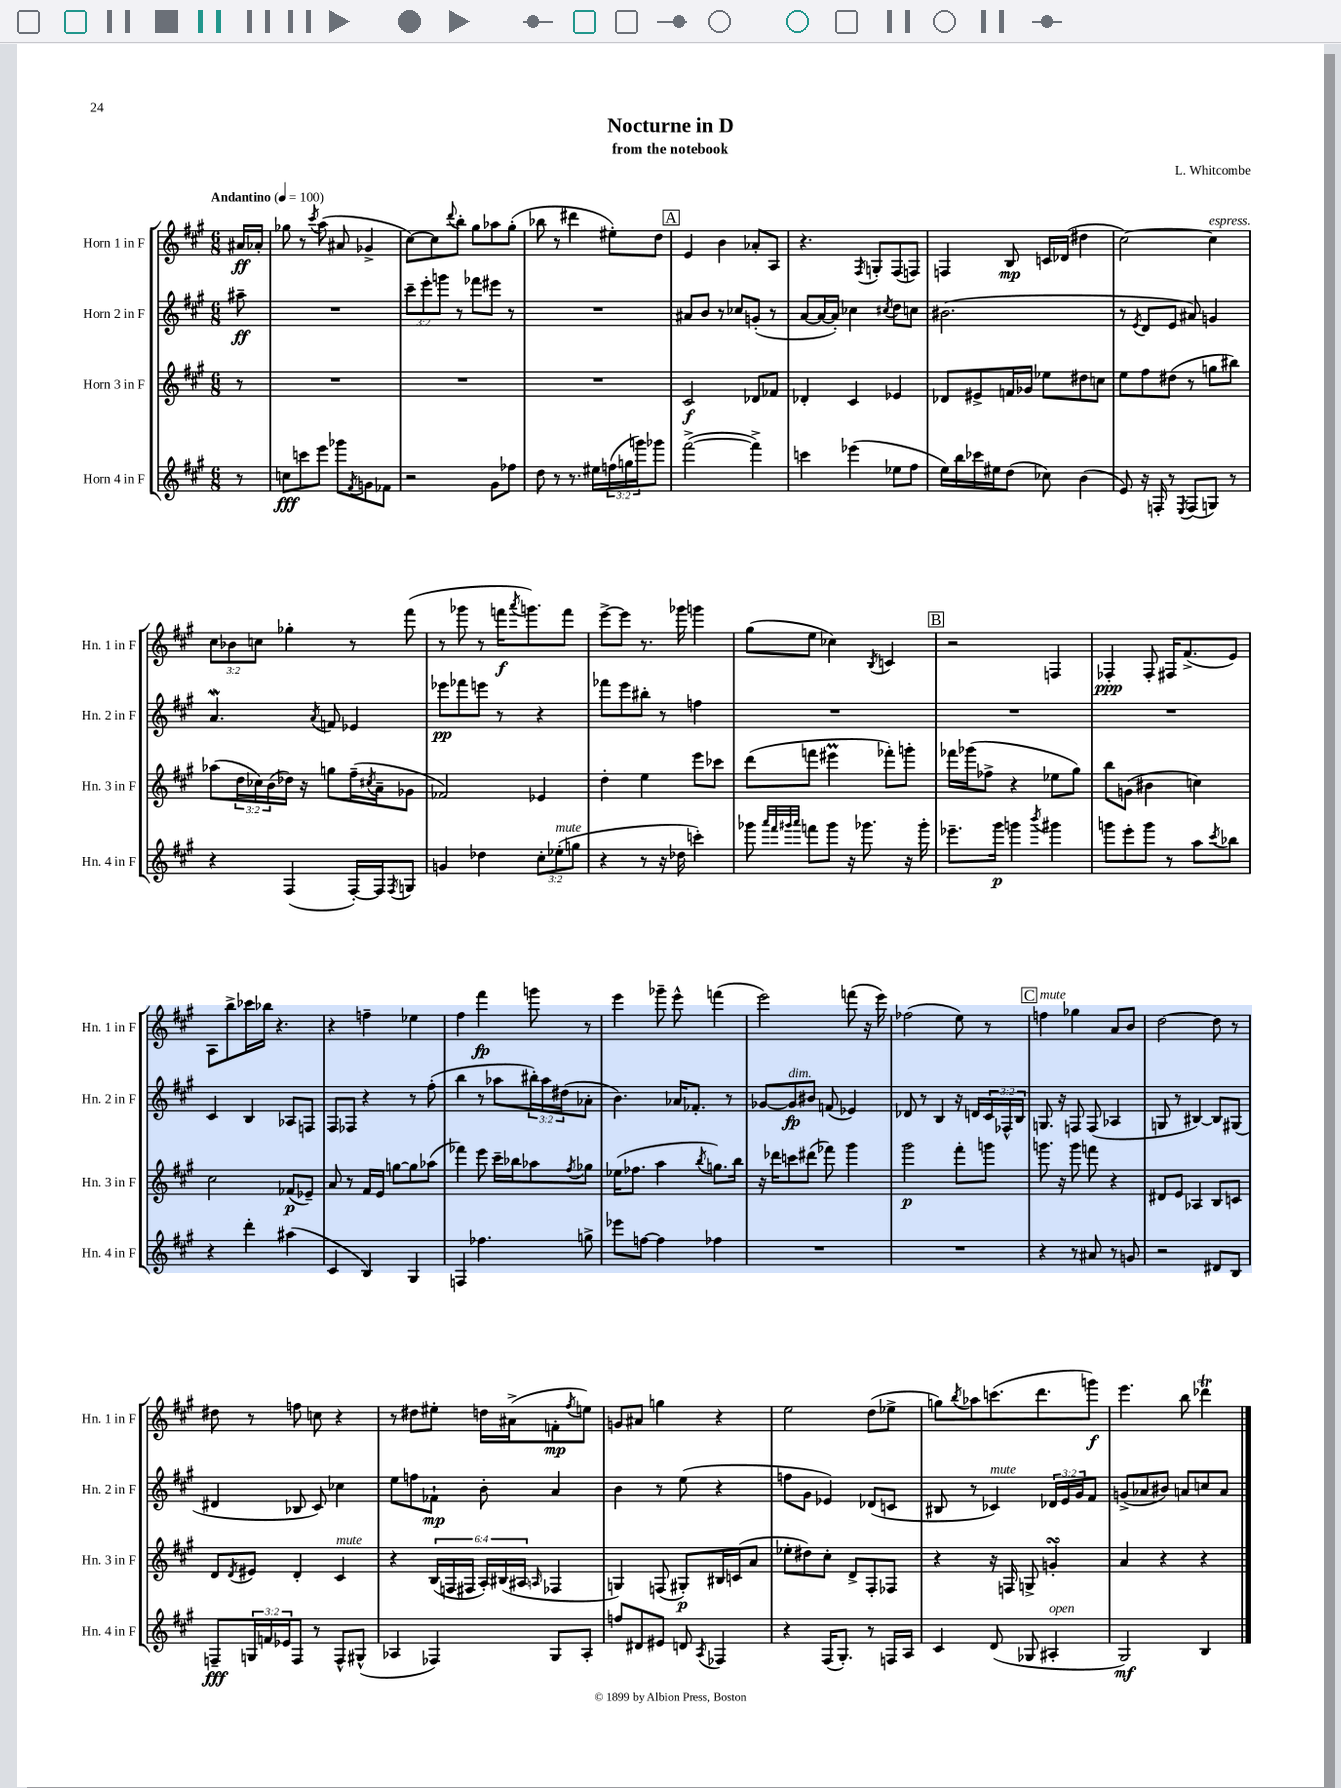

**kern	**dynam	**kern	**dynam	**kern	**dynam	**kern	**dynam
*part4	*part4	*part3	*part3	*part2	*part2	*part1	*part1
*staff4	*staff4	*staff3	*staff3	*staff2	*staff2	*staff1	*staff1
*I"Horn 4 in F	*	*I"Horn 3 in F	*	*I"Horn 2 in F	*	*I"Horn 1 in F	*
*I'Hn. 4 in F	*	*I'Hn. 3 in F	*	*I'Hn. 2 in F	*	*I'Hn. 1 in F	*
*clefG2	*	*clefG2	*	*clefG2	*	*clefG2	*
*k[f#c#g#]	*	*k[f#c#g#]	*	*k[f#c#g#]	*	*k[f#c#g#]	*
*M6/8	*	*M6/8	*	*M6/8	*	*M6/8	*
*MM100	*	*MM100	*	*MM100	*	*MM100	*
=	=	=	=	=	=	=	=
!	!	!	!	!	!	!LO:TX:a:B:t=Andantino	!
8r	.	8r	.	8aa#X~\	ff	16a#X/LL	ff
.	.	.	.	.	.	16a-X'/JJ	.
=1	=1	=1	=1	=1	=1	=1	=1
8ccn\L	fff	2.r	.	2.r	.	8gg-X\	.
8cccn\	.	.	.	.	.	8r	.
.	.	.	.	.	.	8qccc#/	.
8eee\J	.	.	.	.	.	(8aa\	.
8ggg-X\L	.	.	.	.	.	8a#X/	.
8qf#/	.	.	.	.	.	.	.
8gn\	.	.	.	.	.	4g-X^/	.
8f-X\J	.	.	.	.	.	.	.
=2	=2	=2	=2	=2	=2	=2	=2
2r	.	2.r	.	12ccc#~\L	.	[8cc#\L)	.
.	.	.	.	12eee'\	.	.	.
.	.	.	.	.	.	8cc#\]	.
.	.	.	.	12gggn\J	.	.	.
.	.	.	.	.	.	8qqddd/	.
.	.	.	.	8r	.	8bb'\J	.
.	.	.	.	8fff-X\L	.	8gg#\L	.
8g#\L	.	.	.	8eee#X\J	.	8aa-X\	.
8ff-X\J	.	.	.	8r	.	(8gg#'\J	.
=3	=3	=3	=3	=3	=3	=3	=3
8dd\	.	2.r	.	2.r	.	8bb-X\	.
8r	.	.	.	.	.	8r	.
8.r	.	.	.	.	.	4ddd#X\	.
16ee#X\LL	.	.	.	.	.	.	.
(24ffn\	.	.	.	.	.	8ee#X'\L)	.
24ggn\	.	.	.	.	.	.	.
24gggn\J)	.	.	.	.	.	.	.
8ggg-X\J	.	.	.	.	.	8dd\J	.
!!LO:REH:place=s1:t=A
=4	=4	=4	=4	=4	=4	=4	=4
([2fff#^\	.	2c#/	f	8a#X/L	.	4e/	.
.	.	.	.	8b/J	.	.	.
.	.	.	.	8r	.	4b\	.
.	.	.	.	8cc-X/L	.	.	.
4fff#^\])	.	8d-X/L	.	(8gn'/J	.	8a-X'/L	.
.	.	8f-X/J	.	8r	.	8A/J	.
=5	=5	=5	=5	=5	=5	=5	=5
4cccn\	.	4d-X'/	.	[8a/L	.	4.r	.
.	.	.	.	16a/L_	.	.	.
.	.	.	.	16a'/JJ])	.	.	.
(4eee-X\	.	4c#/	.	4cc-X\	.	.	.
.	.	.	.	.	.	8qF#/	.
.	.	.	.	.	.	8Gn'/L	.
.	.	.	.	8qcc#X/	.	.	.
8ee-X\L	.	4e-X/	.	8dd\L	.	(8F#/	.
8ff#\J	.	.	.	8ccn\J	.	8Fn/J)	.
=6	=6	=6	=6	=6	=6	=6	=6
16ee\LL)	.	8d-X/L	.	(2.b#X\	.	4Fn/	.
16bb\	.	.	.	.	.	.	.
16ccc-X\	.	8e#X^/	.	.	.	.	.
16ee#X\J	.	.	.	.	.	.	.
(8dd\J	.	16fn/L	.	.	.	8B/	mp
.	.	16g-X/JJ	.	.	.	.	.
8cc-X\)	.	8ee-X\L	.	.	.	16cn/LL	.
.	.	.	.	.	.	(16d-X/JJ	.
(4b\	.	8dd#X\	.	.	.	4dd#X\	.
.	.	8ccn\J	.	.	.	.	.
=7	=7	=7	=7	=7	=7	=7	=7
8e/)	.	8ee\L	.	8r	.	[2cc#\)	.
.	.	.	.	8qe/	.	.	.
16r	.	8ff#\	.	8d/L	.	.	.
16Fn'/	.	.	.	.	.	.	.
8r	.	(8dd#X\J	.	8e/J	.	.	.
8qE/	.	.	.	.	.	.	.
(8F/L	.	8r	.	8a#X/)	.	.	.
!	!	!	!	!	!	!LO:TX:a:i:t=espress.	!
8Gn/J)	.	8ggn\L	.	4gn/	.	4cc#\]	.
8r	.	8bb#X\J)	.	.	.	.	.
!!LO:LB:g=z
=8	=8	=8	=8	=8	=8	=8	=8
4r	.	(8aa-X\L	.	4.aw/	.	12cc#\L	.
.	.	.	.	.	.	12b-X\	.
.	.	24dd\L	.	.	.	.	.
.	.	24cc-X\)	.	.	.	12ccn\J	.
.	.	(24b\	.	.	.	.	.
(4F#/	.	16dd-X\JJ)	.	.	.	4gg-X'\	.
.	.	16r	.	.	.	.	.
.	.	.	.	8qa/	.	.	.
.	.	8ggn\L	.	8fn/	.	.	.
[16F#'/LL)	.	(16ff#~\L	.	4e-X/	.	8r	.
.	.	8qcc#X/	.	.	.	.	.
16F#/J]	.	16a~\J	.	.	.	.	.
8qF#/	.	.	.	.	.	.	.
8Gn/J	.	8g-X\J	.	.	.	(8fff#\	.
=9	=9	=9	=9	=9	=9	=9	=9
4gn/	.	2f-X/)	.	8eee-X\L	pp	8r	.
.	.	.	.	8fff-X\	.	8ggg-X\	.
4dd-X\	.	.	.	8eeen\J	.	8r	.
.	.	.	.	8r	.	16fffn\KL	f
.	.	.	.	.	.	8qaaa/	.
.	.	.	.	.	.	8.gggn\)	.
12cc#'\L	.	4e-X/	.	4r	.	.	.
!LO:TX:a:i:t=mute	!	!	!	!	!	!	!
(12ee-X'\	.	.	.	.	.	.	.
.	.	.	.	.	.	8fff\J	.
12ggn\J	.	.	.	.	.	.	.
=10	=10	=10	=10	=10	=10	=10	=10
4r	.	4dd'\	.	8fff-X\L	.	[8eee^\L	.
.	.	.	.	8eee\	.	8eee\J]	.
8r	.	4ee\	.	8bb#X'\J	.	8.r	.
16r	.	.	.	8r	.	.	.
16dd-X\	.	.	.	.	.	16ggg-X\	.
4cccn'\)	.	8eee\L	.	4ffn\	.	4gggn\	.
.	.	8ccc-X\J	.	.	.	.	.
=11	=11	=11	=11	=11	=11	=11	=11
8ggg-X\	.	(8ddd\L	.	2.r	.	(8gg#\L	.
32qqaaa/LLL	.	.	.	.	.	.	.
32qqfff#/	.	.	.	.	.	.	.
32qqggg#X/	.	.	.	.	.	.	.
32qqaaa/JJJ	.	.	.	.	.	.	.
8fffn\L	.	8fffn\J	.	.	.	8ee\J	.
8ggg#\J	.	4eee#Xm\	.	.	.	4cc-X\)	.
16r	.	.	.	.	.	.	.
8.ggg-X\	.	.	.	.	.	.	.
.	.	.	.	.	.	8qB/	.
.	.	8fff-X'\L)	.	.	.	4cn/	.
16r	.	8gggn'\J	.	.	.	.	.
16ggg-'\	.	.	.	.	.	.	.
!!LO:REH:place=s1:t=B
=12	=12	=12	=12	=12	=12	=12	=12
8.eee-X~\L	.	16fff-X\LL	.	2.r	.	2r	.
.	.	(16ggg-X\J	.	.	.	.	.
.	.	8ff-X^\J	.	.	.	.	.
16ggg#\Jk	p	.	.	.	.	.	.
4gggn\	.	4r	.	.	.	.	.
8qbbb/	.	.	.	.	.	.	.
4ggg#X\	.	8ee-X\L	.	.	.	4Fn/	.
.	.	8gg#\J)	.	.	.	.	.
=13	=13	=13	=13	=13	=13	=13	=13
8gggn\L	.	8bb\L	.	2.r	.	4F-X'/	ppp
8eee'\	.	(8gn\J	.	.	.	.	.
8ggg\J	.	4b#X\	.	.	.	8F-'/	.
8r	.	.	.	.	.	16F#X/KL	.
.	.	.	.	.	.	(8.f#^/	.
8aa\L	.	4ccn\)	.	.	.	.	.
8qccc#/	.	.	.	.	.	.	.
8bb-X\J	.	.	.	.	.	8e/J)	.
!!LO:LB:g=z
=14	=14	=14	=14	=14	=14	=14	=14
4r	.	2cc#\	.	4c#/	.	8A\L	.
.	.	.	.	.	.	8bb^\	.
4ddd'\	.	.	.	4B/	.	16ccc-X\L	.
.	.	.	.	.	.	16bb-X\JJ	.
.	.	.	.	.	.	4.r	.
(4aa#X\	.	(8f-X/L	p	8A-X/L	.	.	.
.	.	8e-X~/J)	.	8Fn/J	.	.	.
=15	=15	=15	=15	=15	=15	=15	=15
4c#/	.	8a/	.	8F#/L	.	4r	.
.	.	8r	.	8F-X/J	.	.	.
4B/)	.	16f#/LL	.	4r	.	4ffn~\	.
.	.	16e/JJ	.	.	.	.	.
.	.	[8ggn\L	.	.	.	.	.
4G#/	.	8gg\]	.	8r	.	4ee-X\	.
.	.	(8aa-X\J	.	(8ff#'\	.	.	.
=16	=16	=16	=16	=16	=16	=16	=16
4Fn/	.	4fff-X\)	.	4bb\	.	4ff#\	.
4.ff-X\	.	8eee\	.	8r	.	4fff#\	fp
.	.	16ccc#~\LL	.	8aa-X\L	.	.	.
.	.	16bb-X\J	.	.	.	.	.
.	.	8aa-X\	.	24bb#X'\L)	.	8gggn\	.
.	.	.	.	24aa-\	.	.	.
.	.	.	.	(24dd#X\J	.	.	.
.	.	8qff#/	.	.	.	.	.
8ggn^\	.	8gg-X\J	.	8a-X'\J	.	8r	.
=17	=17	=17	=17	=17	=17	=17	=17
8eee-X\L	.	(16ee-X\KL	.	4.b\)	.	4eee\	.
.	.	8.ff-X\J	.	.	.	.	.
[8ffn\J	.	.	.	.	.	.	.
4ff\]	.	4aa\	.	.	.	8ggg-X~\	.
.	.	.	.	16a-X/KL	.	8eee^^\	.
.	.	.	.	8.f-X'/J	.	.	.
.	.	8qbb/	.	.	.	.	.
4ff-X\	.	8.ggn\L)	.	.	.	(4fffn\	.
.	.	.	.	8r	.	.	.
.	.	16bb\Jk	.	.	.	.	.
=18	=18	=18	=18	=18	=18	=18	=18
2.r	.	16r	.	[8g-X/L	.	2eee\)	.
.	.	16ddd-X\KL	.	.	.	.	.
!	!	!	!	!LO:TX:a:i:t=dim.	!	!	!
.	.	8cccn\	.	8g-/]	fp	.	.
.	.	(8ddd#X\J	.	8b#X/J	.	.	.
.	.	8fff-X\)	.	(8fn/	.	.	.
.	.	4ggg#\	.	4e-X/)	.	(8fffn\	.
.	.	.	.	.	.	16r	.
.	.	.	.	.	.	16eee\)	.
=19	=19	=19	=19	=19	=19	=19	=19
2.r	.	2ggg#\	p	8d-X/	.	(2ff-X\	.
.	.	.	.	8r	.	.	.
.	.	.	.	4B/	.	.	.
.	.	8fff#'\L	.	16r	.	8ee\)	.
.	.	.	.	16dn/LL	.	.	.
.	.	8gggn\J	.	24c#/	.	8r	.
.	.	.	.	24F-X^^/	.	.	.
.	.	.	.	24B/JJ	.	.	.
!!LO:REH:place=s1:t=C
=20	=20	=20	=20	=20	=20	=20	=20
!	!	!	!	!	!	!LO:TX:a:i:t=mute	!
4r	.	8.gggn\	.	8.Gn/	.	4ffn\	.
.	.	16r	.	16r	.	.	.
8r	.	8ggg\	.	8Fn/	.	4gg-X\	.
8a#X/	.	8fffn\	.	(8F/	.	.	.
8r	.	4r	.	4A-X/	.	8a/L	.
8gn/	.	.	.	.	.	8b/J	.
=21	=21	=21	=21	=21	=21	=21	=21
2r	.	8d#X/L	.	8Gn/	.	[2dd\	.
.	.	8e/J	.	8r	.	.	.
.	.	4A-X/	.	[4B#X/)	.	.	.
8d#X/L	.	8B/L	.	8B#/L]	.	8dd\]	.
8B/J	.	8cn/J	.	(8G#X/J	.	8r	.
!!LO:LB:g=z
=22	=22	=22	=22	=22	=22	=22	=22
8Fn~/L	fff	8d/L	.	4d#X/	.	8dd#X\	.
.	.	8qd/	.	.	.	.	.
24Gn/L	.	8e#X/J	.	.	.	8r	.
24fn/	.	.	.	.	.	.	.
24e-X/J	.	.	.	.	.	.	.
8F/J	.	4d'/	.	8B-X/	.	8ffn\	.
8r	.	.	.	8c#/)	.	8ccn\	.
!	!	!LO:TX:a:i:t=mute	!	!	!	!	!
8F^^/L	.	4c#/	.	4cc-X\	.	4r	.
(8G#X^^/J	.	.	.	.	.	.	.
=23	=23	=23	=23	=23	=23	=23	=23
4A-X/	.	4r	.	8ee\L	.	8r	.
.	.	.	.	8ffn\	.	8dd#X\L	.
4F-X/)	.	(24B/LL	.	8f-X`\J	mp	8ee#X'\J	.
.	.	24Fn/	.	.	.	.	.
.	.	24F#X/JJ	.	.	.	.	.
.	.	24A'/LL)	.	8b'\	.	16ddn\LL	.
.	.	(24B#X/	.	.	.	.	.
.	.	.	.	.	.	(16a#X^\J	.
.	.	24A#X/JJ	.	.	.	.	.
.	.	16qqAn/	.	.	.	.	.
8G#/L	.	4F-X/	.	4a/	.	8fn'\	mp
.	.	.	.	.	.	8qff#/	.
8A-'/J	.	.	.	.	.	8een\J)	.
=24	=24	=24	=24	=24	=24	=24	=24
8ffn/L	.	4Gn/)	.	4b\	.	8gn/L	.
8d#X/	.	.	.	.	.	8a#X/J	.
8e#X/J	.	(8Fn/	.	8r	.	4ggn\	.
8dn/	.	8G#X'/L)	p	(8ee\	.	.	.
8qA/	.	.	.	.	.	.	.
4F-X/	.	16B#X/L	.	4r	.	4r	.
.	.	(16cn/J	.	.	.	.	.
.	.	8a/J	.	.	.	.	.
=25	=25	=25	=25	=25	=25	=25	=25
4r	.	8ee-X'\L	.	8ffn\L	.	2ee\	.
.	.	8dd#X\)	.	8g#\J	.	.	.
(16F#/KL	.	8cc#'\J	.	4e-X/)	.	.	.
8.G#'/J)	.	.	.	.	.	.	.
.	.	8d^/L	.	.	.	.	.
8r	.	8F#'/	.	(8d-X/L	.	(8dd\L	.
16Fn/LL	.	8F-X/J	.	8cn/J	.	8ee-X^\J	.
16A/JJ	.	.	.	.	.	.	.
=26	=26	=26	=26	=26	=26	=26	=26
4c#/	.	4r	.	8B#X/	.	8ggn\L)	.
.	.	.	.	.	.	8qbb/	.
.	.	.	.	8r	.	8aa-X\	.
!	!	!	!	!LO:TX:a:i:t=mute	!	!	!
(8d/	.	16r	.	4c-X/)	.	(8.cccn\	.
.	.	16Fn/	.	.	.	.	.
8G-X/	.	8Gn^/	.	.	.	.	.
.	.	.	.	.	.	8.ddd\	.
!LO:TX:a:i:t=open	!	!	!	!	!	!	!
4A#X'/	.	4gnsSSs'/	.	24d-X/LL	.	.	.
.	.	.	.	24e/	.	.	.
.	.	.	.	24g#/J	.	.	.
.	.	.	.	8f#/J	.	8gggn\J)	f
=27	=27	=27	=27	=27	=27	=27	=27
2G#/)	mf	4a/	.	(8gn^/L	.	4.eee\	.
.	.	.	.	8a-X/	.	.	.
.	.	4r	.	8b#X/J)	.	.	.
.	.	.	.	8an/L	.	8bb\	.
4B/	.	4r	.	8ccn/	.	4ddd-XT\	.
.	.	.	.	8a/J	.	.	.
==	==	==	==	==	==	==	==
*-	*-	*-	*-	*-	*-	*-	*-
